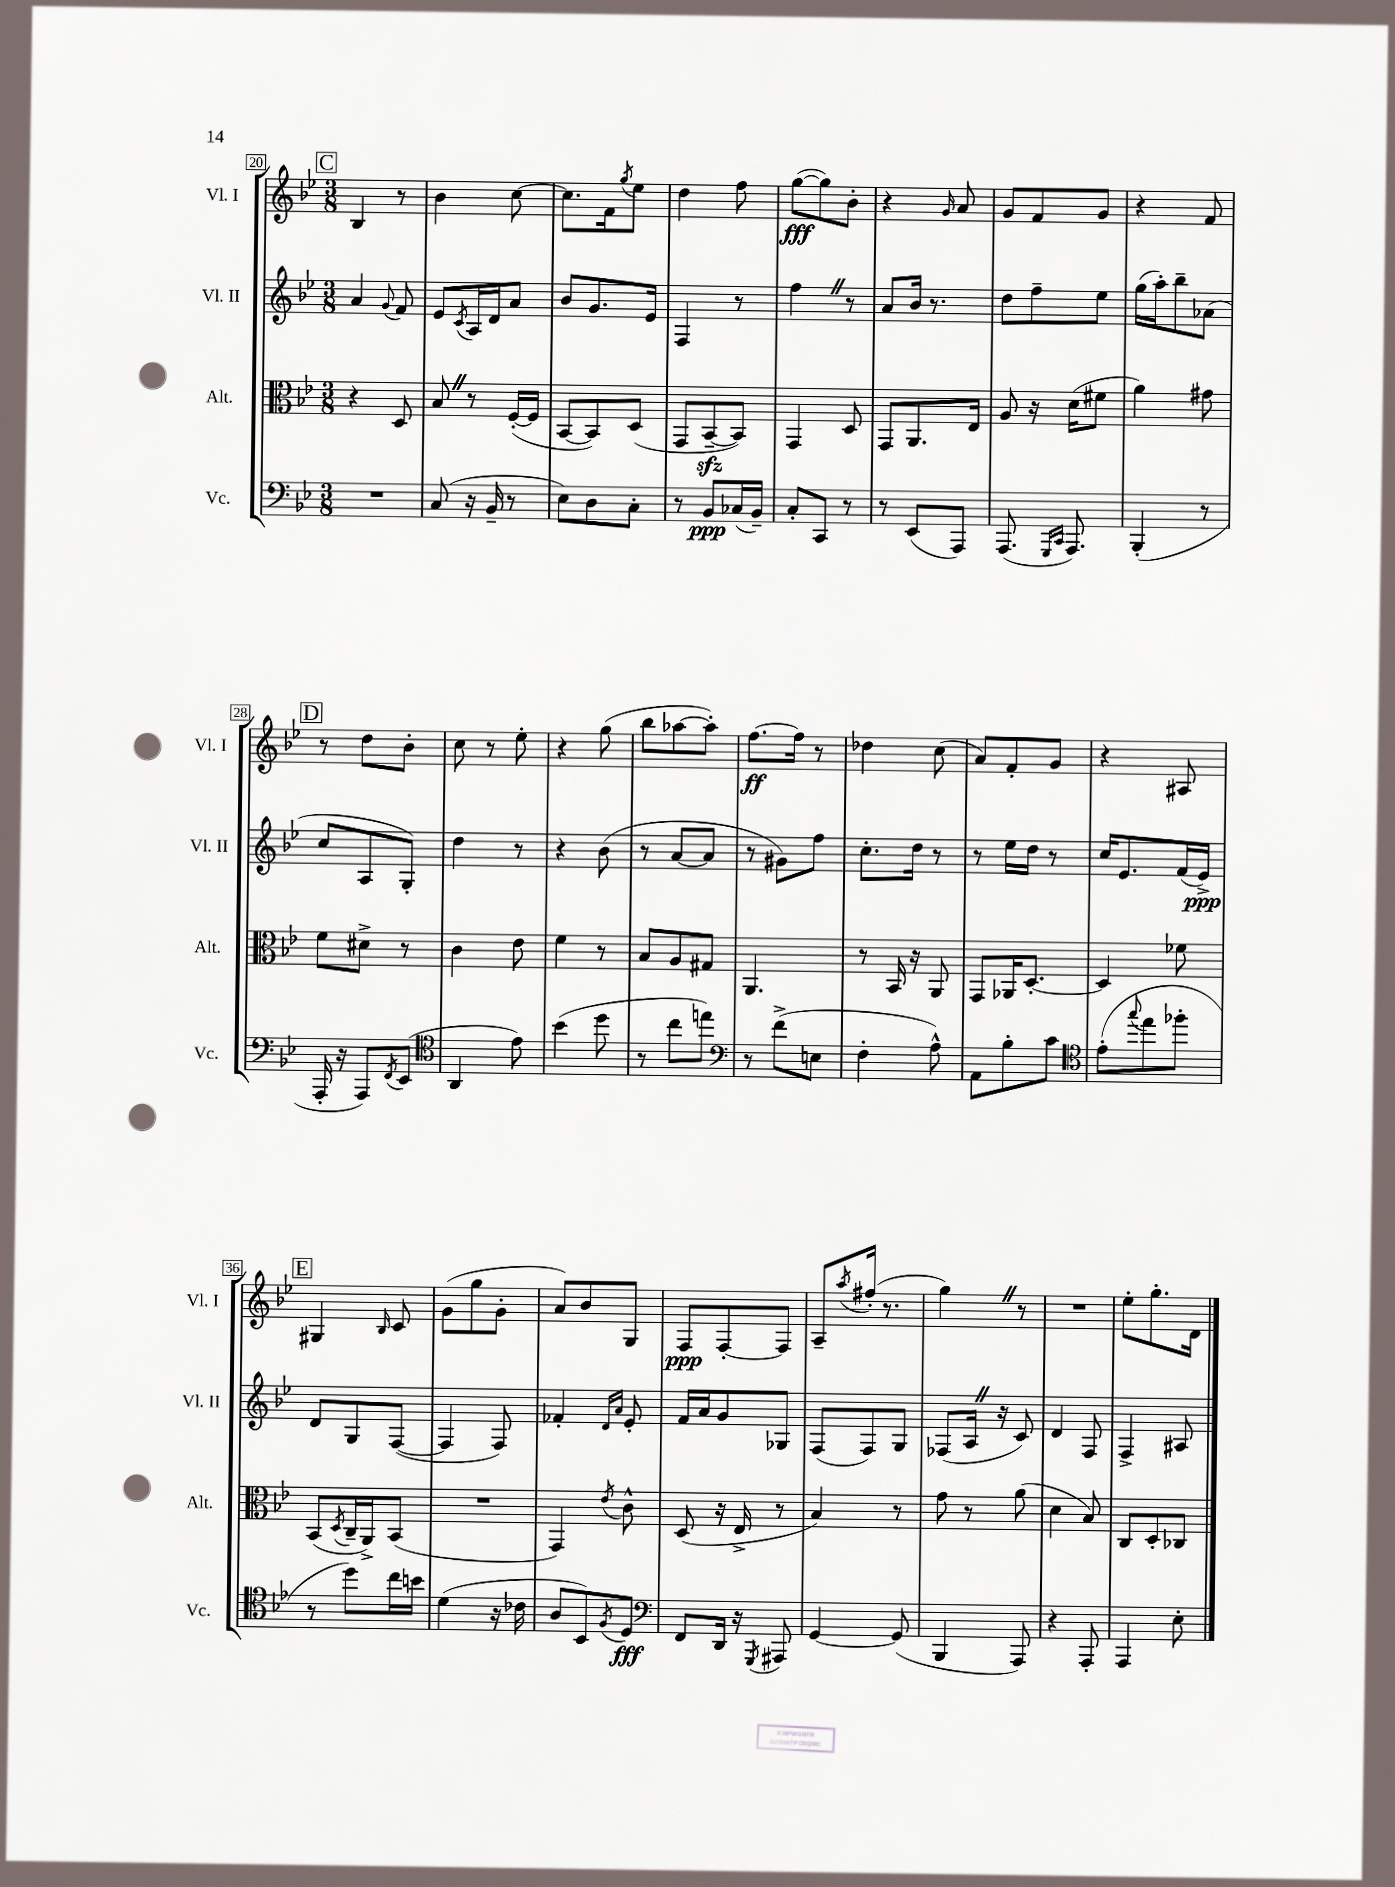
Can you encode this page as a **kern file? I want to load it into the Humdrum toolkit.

**kern	**dynam	**kern	**kern	**dynam	**kern	**dynam
*part4	*part4	*part3	*part2	*part2	*part1	*part1
*staff4	*staff4	*staff3	*staff2	*staff2	*staff1	*staff1
*I"Vc.	*	*I"Alt.	*I"Vl. II	*	*I"Vl. I	*
*I'Vc.	*	*I'Alt.	*I'Vl. II	*	*I'Vl. I	*
*clefF4	*	*clefC3	*clefG2	*	*clefG2	*
*k[b-e-]	*	*k[b-e-]	*k[b-e-]	*	*k[b-e-]	*
*M3/8	*	*M3/8	*M3/8	*	*M3/8	*
!!LO:REH:place=s1:t=C
=20	=20	=20	=20	=20	=20	=20
4.r	.	4r	4a/	.	4B-/	.
.	.	.	8qqg/	.	.	.
.	.	8D/	8f/	.	8r	.
=21	=21	=21	=21	=21	=21	=21
(8C/	.	8B-Z/	8e-/L	.	4b-\	.
.	.	.	8qc/	.	.	.
16r	.	8r	16A/L	.	.	.
16BB-~/	.	.	16d/J	.	.	.
8r	.	([16F'/LL	8a/J	.	[8cc\	.
.	.	16F/JJ]	.	.	.	.
=22	=22	=22	=22	=22	=22	=22
8E-\L)	.	[8BB-/L	8b-/L	.	8.cc\L]	.
8D\	.	8BB-/])	8.g/	.	.	.
.	.	.	.	.	16f\k	.
.	.	.	.	.	8qgg/	.
8C'\J	.	(8D/J	.	.	8ee-\J	.
.	.	.	16e-/Jk	.	.	.
=23	=23	=23	=23	=23	=23	=23
8r	.	8GG/L	4F/	.	4dd\	.
8BB-/L	ppp	[8BB-zz~/	.	.	.	.
(16C-X/L	.	8BB-/J])	8r	.	8ff\	.
16BB-~/JJ)	.	.	.	.	.	.
=24	=24	=24	=24	=24	=24	=24
8C'/L	.	4GG/	4ffZ\	.	([8gg\L	fff
8CC/J	.	.	.	.	8gg\])	.
8r	.	8D/	8r	.	8b-'\J	.
=25	=25	=25	=25	=25	=25	=25
8r	.	8GG/L	8a/L	.	4r	.
(8EE-/L	.	8.AA/	16b-/Jk	.	.	.
.	.	.	8.r	.	.	.
.	.	.	.	.	16qqg/	.
8AAA/J)	.	.	.	.	8a/	.
.	.	16E-/Jk	.	.	.	.
=26	=26	=26	=26	=26	=26	=26
(8.AAA/	.	8A/	8dd\L	.	8g/L	.
.	.	16r	8ff~\	.	8f/	.
16qqGGG/LL	.	.	.	.	.	.
16qqCC/JJ	.	.	.	.	.	.
8.AAA/)	.	(16d\KL	.	.	.	.
.	.	8f#X\J	8ee-\J	.	8g/J	.
=27	=27	=27	=27	=27	=27	=27
(4BBB-'/	.	4a\)	(16gg\LL	.	4r	.
.	.	.	16aa'\J)	.	.	.
.	.	.	8bb-~\	.	.	.
8r	.	8g#X\	(8a-X\J	.	8f/	.
!!LO:LB:g=z
!!LO:REH:place=s1:t=D
=28	=28	=28	=28	=28	=28	=28
16AAA'/	.	8f\L	8cc/L	.	8r	.
16r	.	.	.	.	.	.
8AAA/L)	.	8d#X^\J	8A/	.	8dd\L	.
8qFF/	.	.	.	.	.	.
(8EE-/J	.	8r	8G'/J)	.	8b-'\J	.
=29	=29	=29	=29	=29	=29	=29
*clefC4	*	*	*	*	*	*
4AA/	.	4c\	4dd\	.	8cc\	.
.	.	.	.	.	8r	.
8e-\)	.	8e-\	8r	.	8ee-'\	.
=30	=30	=30	=30	=30	=30	=30
(4b-\	.	4f\	4r	.	4r	.
8dd\	.	8r	(8b-\	.	(8gg\	.
=31	=31	=31	=31	=31	=31	=31
8r	.	8B-/L	8r	.	8bb-\L	.
8cc\L	.	8A/	[8a/L	.	[8aa-X\	.
8een\J)	.	8G#X/J	8a/J]	.	8aa-'\J])	.
=32	=32	=32	=32	=32	=32	=32
*clefF4	*	*	*	*	*	*
8r	.	4.AA/	8r	.	[8.ff\L	ff
(8f^\L	.	.	8g#X\L)	.	.	.
.	.	.	.	.	16ff\Jk]	.
8En\J	.	.	8ff\J	.	8r	.
=33	=33	=33	=33	=33	=33	=33
4F'\	.	8r	8.cc'\L	.	4dd-X\	.
.	.	16BB-/	.	.	.	.
.	.	16r	16dd\Jk	.	.	.
8A^^\)	.	8AA/	8r	.	(8cc\	.
=34	=34	=34	=34	=34	=34	=34
8AA\L	.	8GG/L	8r	.	8a/L)	.
8B-'\	.	16AA-X/K	16ee-\LL	.	8f'/	.
.	.	[8.D'/J	16dd\JJ	.	.	.
8c\J	.	.	8r	.	8g/J	.
=35	=35	=35	=35	=35	=35	=35
*clefC4	*	*	*	*	*	*
(8e-'\L	.	4D/]	16cc/KL	.	4r	.
.	.	.	8.e-/	.	.	.
8qqgg/	.	.	.	.	.	.
8ee-\	.	.	.	.	.	.
8ff-X'\J	.	8f-X\	(16f/L	.	8A#X/	.
.	.	.	16e-^/JJ)	ppp	.	.
!!LO:LB:g=z
!!LO:REH:place=s1:t=E
=36	=36	=36	=36	=36	=36	=36
8r	.	(8BB-/L	8d/L	.	4G#X/	.
.	.	8qD/	.	.	.	.
8dd\L)	.	16C~/L	8G/	.	.	.
.	.	16AA^/J)	.	.	.	.
.	.	.	.	.	16qqB-/	.
16cc\L	.	(8BB-/J	([8F/J	.	8c/	.
16bn\JJ	.	.	.	.	.	.
=37	=37	=37	=37	=37	=37	=37
(4d\	.	4.r	4F/]	.	(8g\L	.
.	.	.	.	.	8gg\	.
16r	.	.	8F/)	.	8g'\J	.
16c-X\	.	.	.	.	.	.
=38	=38	=38	=38	=38	=38	=38
8A/L	.	4GG/)	4f-X'/	.	8a/L)	.
8BB-/)	.	.	.	.	8b-/	.
.	.	.	16qqd/LL	.	.	.
8qF/	.	8qe-/	16qqa/JJ	.	.	.
8D/J	fff	8c^^\	8e-'/	.	8G/J	.
=39	=39	=39	=39	=39	=39	=39
*clefF4	*	*	*	*	*	*
8FF/L	.	(8D/	16f/LL	.	8F/L	ppp
.	.	.	16a/J	.	.	.
16DD/Jk	.	16r	8g/	.	[8F'/	.
16r	.	16E-^/	.	.	.	.
8qGGG/	.	.	.	.	.	.
8AAA#X/	.	8r	8G-X/J	.	8F/J]	.
=40	=40	=40	=40	=40	=40	=40
[4GG/	.	4B-/)	(8F/L	.	8A~/L	.
.	.	.	.	.	8qaa/	.
.	.	.	8F/)	.	(16ff#X'/Jk	.
.	.	.	.	.	8.r	.
(8GG/]	.	8r	8G/J	.	.	.
=41	=41	=41	=41	=41	=41	=41
4BBB-/	.	8g\	(8F-X/L	.	4ggZ\)	.
.	.	8r	16AZ/Jk	.	.	.
.	.	.	16r	.	.	.
8AAA/)	.	(8a\	8c/)	.	8r	.
=42	=42	=42	=42	=42	=42	=42
4r	.	4d\	4d/	.	4.r	.
8AAA'/	.	8B-/)	8F/	.	.	.
=43	=43	=43	=43	=43	=43	=43
4AAA/	.	8C/L	4F^/	.	8ee-'\L	.
.	.	8D'/	.	.	8.gg'\	.
8E-'\	.	8C-X/J	8A#X/	.	.	.
.	.	.	.	.	16d\Jk	.
==	==	==	==	==	==	==
*-	*-	*-	*-	*-	*-	*-
